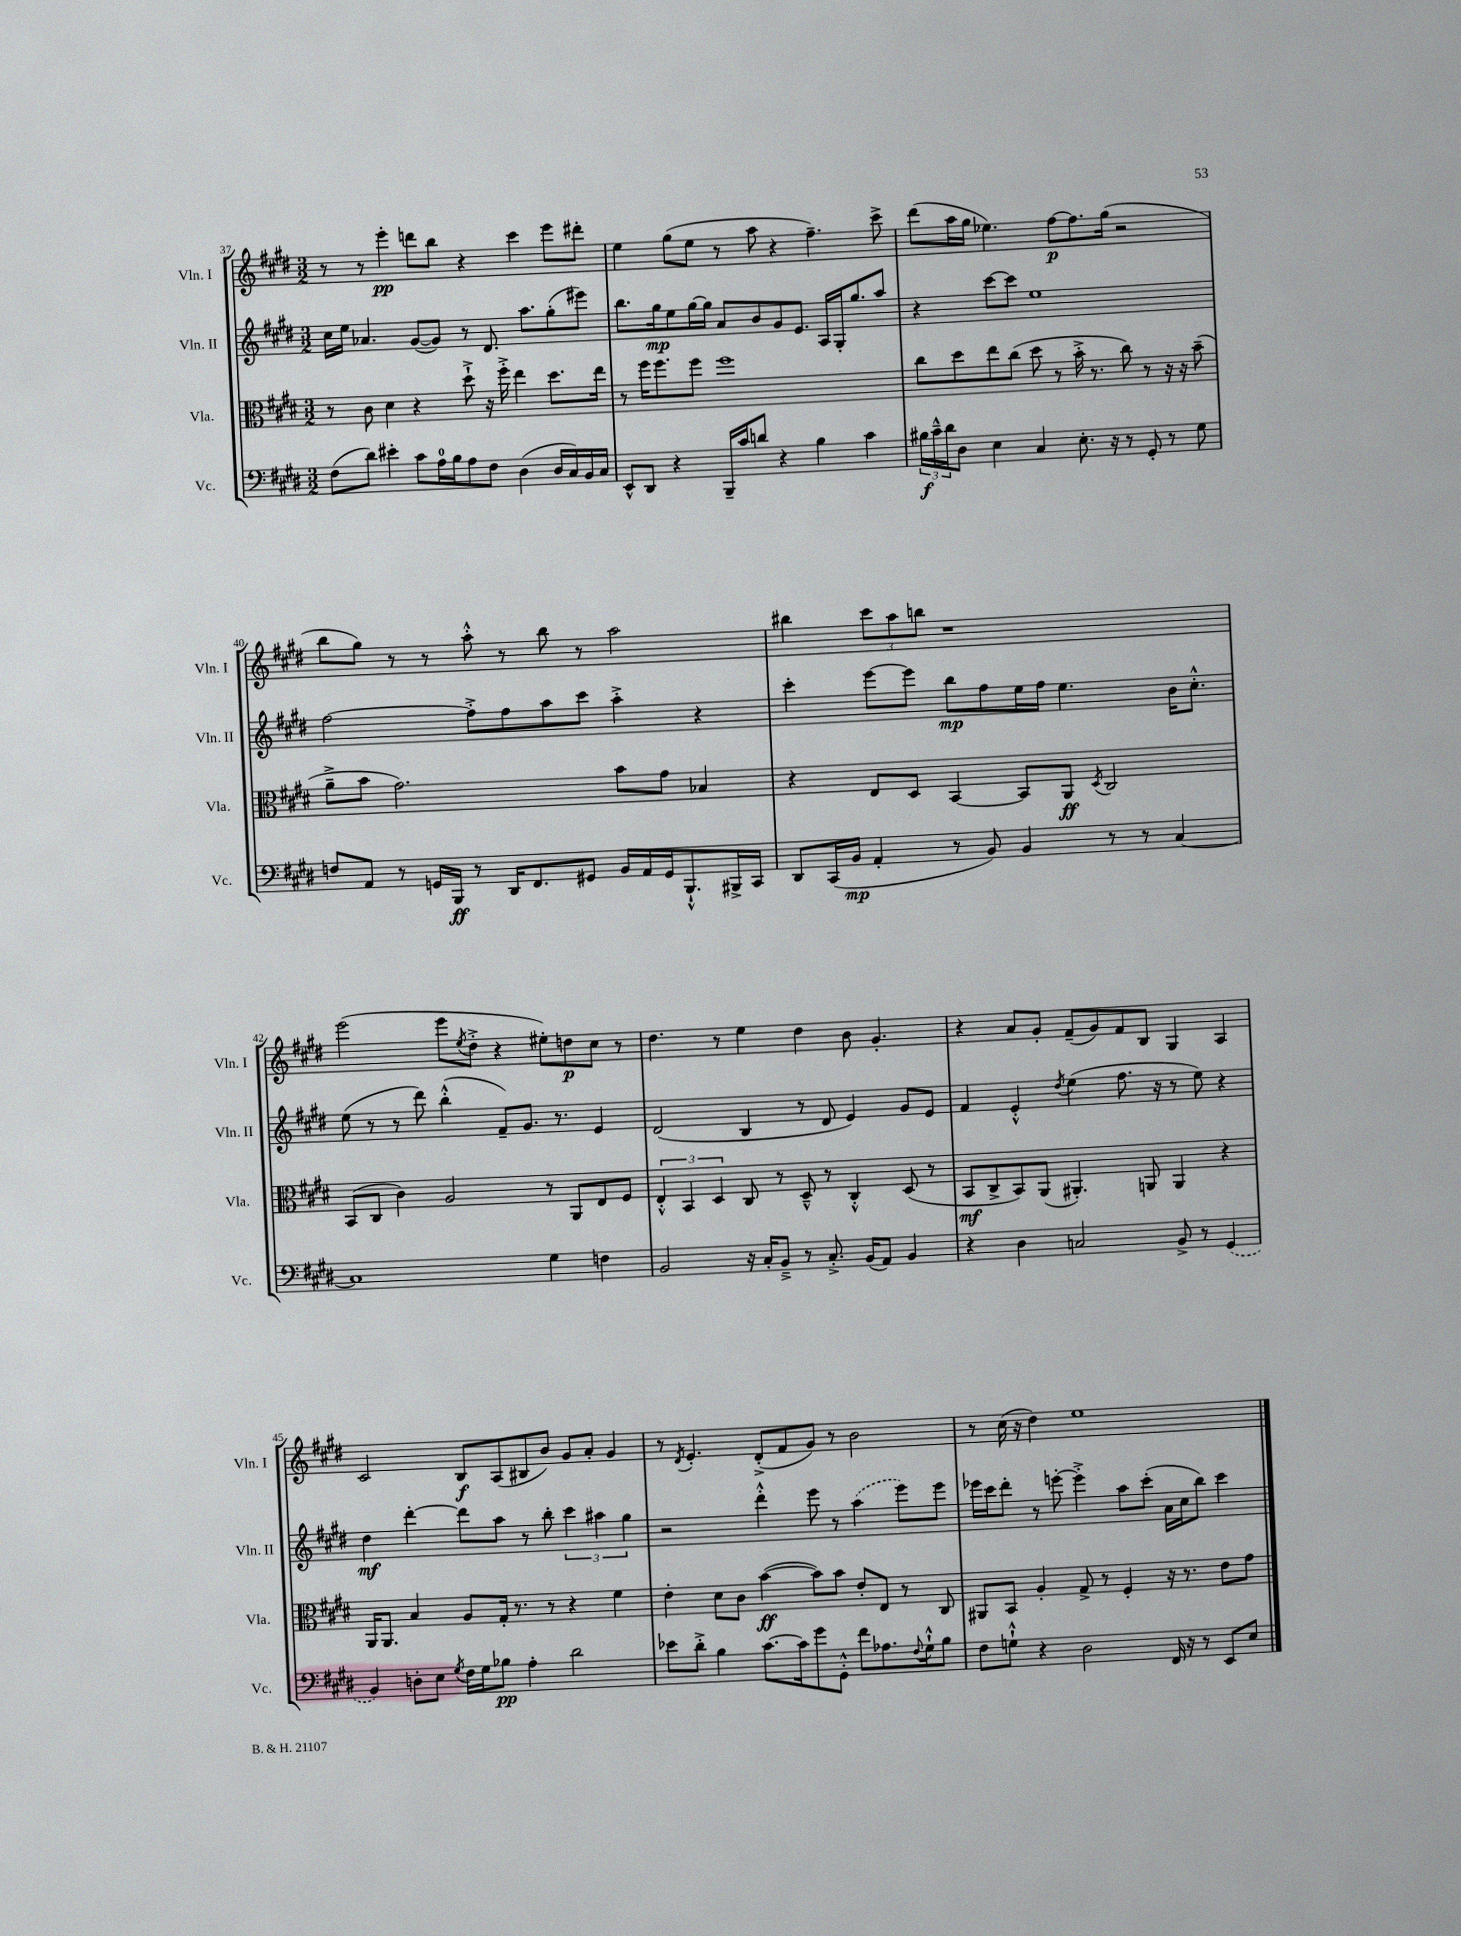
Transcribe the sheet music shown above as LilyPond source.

<<
\new StaffGroup <<
\new Staff = "s0" \with { instrumentName = "Vln. I" shortInstrumentName = "Vln. I" } {
    \clef treble \key e \major \numericTimeSignature \time 3/2
    r8 r8 e'''4-.\pp d'''8 b''8 r4 cis'''4 e'''8 dis'''8-. |
    e''4 gis''8( e''8 r8 a''8 r4 fis''4.--) cis'''8-> |
    dis'''8( a''16 gis''16 ees''4.) fis''8~\p fis''8. gis''16( r2 |
    b''8 gis''8) r8 r8 a''8-.-^ r8 b''8 r8 a''2 |
    bis''4 \tuplet 3/2 { cis'''8 a''8 b''8 } r1 |
    e'''2( e'''8 \acciaccatura { e''8 } dis''8-.-> r4 eis''8-.) d''8\p cis''8 r8 |
    dis''4. r8 e''4 dis''4 b'8 gis'4.-. |
    r4 a'8 gis'8-. fis'8--( gis'8) fis'8 b8 gis4 a4 |
    cis'2 b8\f a8( bis8 b'8) gis'8 a'8-. gis'4 |
    r8 \acciaccatura { dis'8 } e'4.-. dis'8-.->( fis'8 gis'8) r8 b'2 |
    r8 cis''16( r16 dis''4) e''1 \bar "|." |
}
\new Staff = "s1" \with { instrumentName = "Vln. II" shortInstrumentName = "Vln. II" } {
    \clef treble \key e \major \numericTimeSignature \time 3/2
    cis''16 e''16 aes'4. gis'8~( gis'8) r8 dis'8. a''8. gis''8-.( eis'''8) |
    b''8. gis''16\mp e''8 gis''16~ gis''16 a'8 b'8 gis'8 e'8. a16 gis16-. gis''8. a''8 |
    r4 cis'''8~ cis'''8 e''1 |
    fis''2~ fis''8-.-> fis''8 a''8 cis'''8 a''4-.-> r4 |
    cis'''4-. e'''8~ e'''8 b''8\mp fis''8 e''16 fis''16 e''4. b'16 cis''8.-.-^ |
    e''8( r8 r8 dis'''8) b''4-.-^( fis'8--) gis'8. r8. e'4 |
    dis'2( b4 r8 dis'8 e'4) gis'8 e'8 |
    fis'4 e'4-.-^ \acciaccatura { dis''8 } e''4( fis''8. r16 r8 e''8) r4 |
    dis''4\mf dis'''4~-. dis'''8 a''8 r8 b''8-. \tuplet 3/2 { cis'''4 ais''4 gis''4 } |
    r2 dis'''4-.-^ e'''8 r8 \once \slurDashed a''4( e'''8) e'''8 |
    ees'''16 cis'''16 dis'''8-. r8 e'''8~-. e'''4-.-> a''8 cis'''8-.( a'16 cis''16 b''8) cis'''4 \bar "|." |
}
\new Staff = "s2" \with { instrumentName = "Vla." shortInstrumentName = "Vla." } {
    \clef alto \key e \major \numericTimeSignature \time 3/2
    r8 cis'8 dis'4 r4 dis''8-!-> r16 fis''16-.-> e''4 dis''8. e''16 |
    r8 fis''16 fis''8. fis''8 fis''1 |
    cis''8 dis''8 e''8 cis''8( dis''8 r8 b'16-.-> r8. cis''8) r8 r16 r16 b'8--( |
    a'8---> b'8 gis'2.) b'8 gis'8 bes4 |
    r4 e8 dis8 b,4~ b,8 a,8\ff \acciaccatura { dis8 } cis2 |
    b,8( cis8 cis'4) a2 r8 a,8 e8 fis8 |
    \tuplet 3/2 { e4-.-^ b,4 dis4 } cis8 r8 dis8---^ r8 cis4-.-^ dis8( r8 |
    b,8\mf cis8-> b,8) a,8( ais,4.-.) a,8 a,4 r4 |
    a,16 a,8. b4 a8 gis16-. r8. r8 r4 fis'4 |
    e'4-. dis'8 cis'8 b'4~\ff( b'8) b'8 e'8-. e8 r8 cis8 |
    ais,8 b,8 a4-. gis8-> r8 fis4-. r16 r8. e'8 gis'8 \bar "|." |
}
\new Staff = "s3" \with { instrumentName = "Vc." shortInstrumentName = "Vc." } {
    \clef bass \key e \major \numericTimeSignature \time 3/2
    fis8( dis'8) eis'4-. cis'8 a16-0 b16 a8 fis8 dis4( dis16 cis16) b,16 cis16 |
    e,8-^ dis,8 r4 b,,16-- cis'16 d'8 r4 b4 cis'4 |
    \tuplet 3/2 { bis16\f cis'16---^ dis'16 } dis8 e4 cis4 e8.-. r16 r8 gis,8-. r8 gis8 |
    f8 a,8 r8 g,16 b,,16\ff r8 dis,16 fis,8. gis,8 b,16 a,16 gis,16 b,,8.-!-^ bis,,16-> cis,16 |
    dis,8 cis,16( b,16\mp a,4-. r8 b,8) b,4 r8 r8 cis4~ |
    cis1 gis4 f4 |
    b,2 r16 cis16-. b,8---> r8 cis8.-.-> b,16( a,8) b,4 |
    r4 dis4 c2 b,8-> r8 \once \slurDashed gis,4( |
    b,4) d8-. e8 \acciaccatura { gis8 } fis16 gis16 bes8\pp a4-. dis'2 |
    ees'8 dis'8-.-> b4 cis'8.~ cis'16 gis'8 gis,8-.-^ fis'8 aes8. \appoggiatura { fis8 } gis16-!-^ b8 |
    fis8 g8-!-^ r4 dis2 fis,16 r16 r8 e,8 e8 \bar "|." |
}
>>
>>
\layout { \context { \Score currentBarNumber = #37 } }
